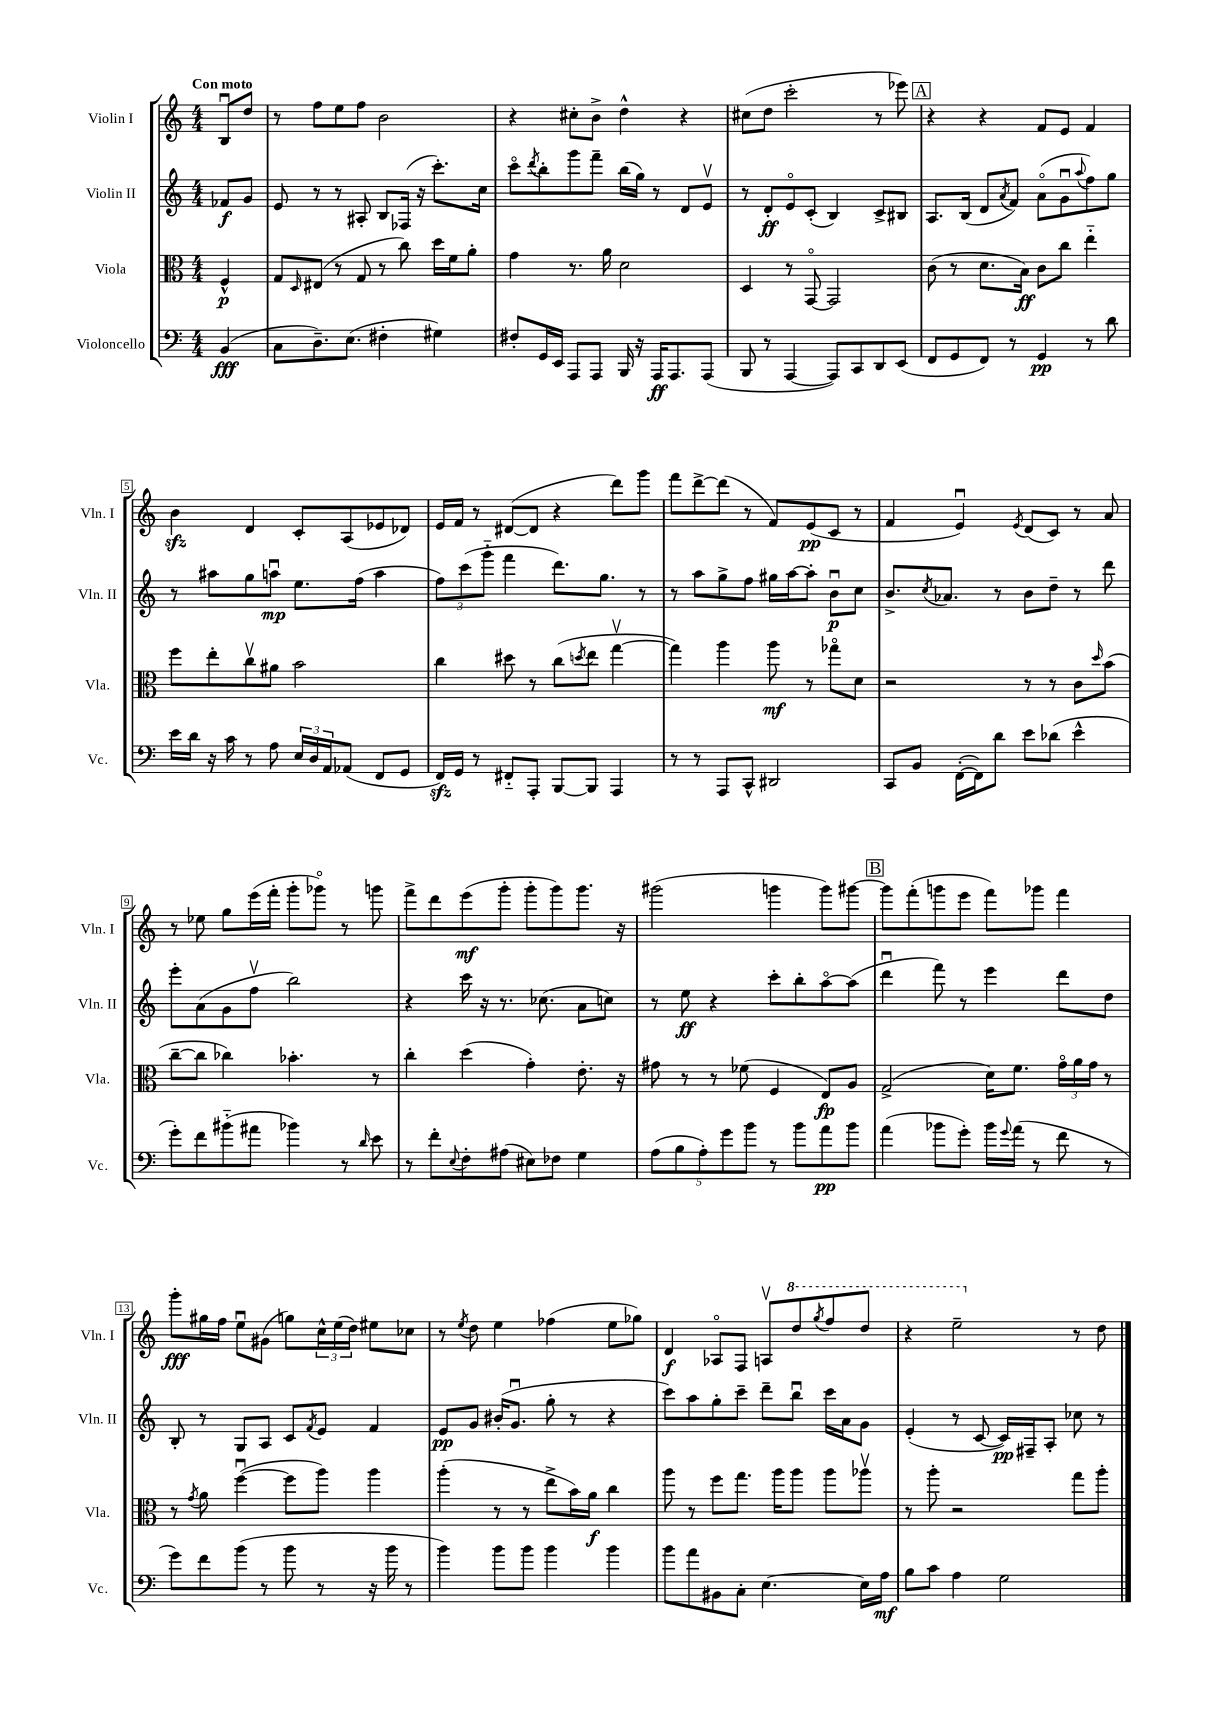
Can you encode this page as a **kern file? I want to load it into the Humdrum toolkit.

**kern	**kern	**kern	**kern
*staff4	*staff3	*staff2	*staff1
*clefF4	*clefC3	*clefG2	*clefG2
*k[]	*k[]	*k[]	*k[]
*M4/4	*M4/4	*M4/4	*M4/4
(4BB	4F^^	8f-	8Bu
.	.	8g	8dd
=	=	=	=
8C	8G	8e	8r
.	16qqD	.	.
8.D~)	(8E#	8r	8ff
.	8r	8r	8ee
(8.E	.	.	.
.	8G	8A#'	8ff
4F#'	8r	8B	2b
.	8cc)	(16F-	.
.	.	16r	.
4G#)	16dd	8.ccc')	.
.	16f	.	.
.	8a'	.	.
.	.	16cc	.
=	=	=	=
8F#'	4g	8ccco	4r
.	.	8qddd	.
16GG	.	8bb'	.
16EE	.	.	.
8AAA	8.r	8ggg	8cc#'
8AAA	.	8fff~	8b^
.	16a	.	.
16BBB	2d	(16bb	4dd^^
16r	.	16gg)	.
16AAA	.	8r	.
8.AAA	.	.	.
.	.	8d	4r
(8AAA	.	8ev	.
=	=	=	=
8BBB	4D	8r	(8cc#
8r	.	8d'	8dd
[4AAA	8r	8eo	2ccc'
.	[8GGo	(8c'	.
8AAA])	2GG]	4B)	.
8CC	.	.	.
8DD	.	8c^	8r
(8EE	.	8B#	8eee-)
=	=	=	=
8FF	(8c	8.A	4r
8GG	8r	.	.
.	.	(16B	.
8FF)	8.d	8d	4r
.	.	8qa	.
8r	.	8f)	.
.	16B)	.	.
4GG	8c	(8ao	8f
.	8cc	8gu	8e
.	.	8qqaa	.
8r	4ee'~	8ff)	4f
8d	.	8gg	.
=	=	=	=
16e	8ff	8r	4b
16d	.	.	.
16r	8ee'	8aa#	.
16c	.	.	.
8r	8ccv	8gg	4d
8A	8a#	8aau	.
24E	2b	8.ee	8c'
24D	.	.	.
24AA	.	.	.
(8AA-	.	.	(8A
.	.	(16ff	.
8FF	.	4aa	8e-
8GG	.	.	8d-)
=	=	=	=
16FF)	4cc	12ff)	16e
16GG	.	.	16f
.	.	(12ccc	.
8r	.	.	8r
.	.	12ggg'~	.
8FF#'~	8dd#	4fff	([8d#
8AAA'	8r	.	8d#]
[8BBB	(8cc	8.ddd)	4r
.	8qdd	.	.
8BBB]	8ee	.	.
.	.	8.gg	.
4AAA	[4ggv	.	8ddd)
.	.	8r	8ggg
=	=	=	=
8r	4gg])	8r	8fff
8r	.	8aa	[8ddd^
8AAA	4aa	8gg^	(8ddd]
8CC^^	.	8ff	8r
2DD#	8aa	16gg#	8f)
.	.	[16aa	.
.	8r	8aa']	(8e
.	8gg-o	8bu	8c
.	8d	8cc	8r
=	=	=	=
8CC	2r	8.b^	4f
8BB	.	.	.
.	.	8qcc	.
.	.	8.a-	.
([16FF'	.	.	4eu)
16FF])	.	.	.
8d	.	8r	.
.	.	.	8qe
8e	8r	8b	(8d
(8d-	8r	8dd~	8c)
4e^^	8c	8r	8r
.	16qqdd	.	.
.	(8b	8ddd	8a
=	=	=	=
8g')	[8cc~	8eee'	8r
8f	8cc]	(8a	8ee-
(8b#'~	4cc-)	8g	8gg
8a#	.	8ffv	(16eee
.	.	.	16fff'
4b-)	4.b-'	2bb)	8ggg'
.	.	.	8ggg-o)
8r	.	.	8r
16qqd	.	.	.
8e	8r	.	8ggg
=	=	=	=
8r	4cc'	4r	8fff^
8f'	.	.	8ddd
8qqE	.	.	.
8F'	(4dd	16ccc	(8eee
.	.	16r	.
(8A#	.	8.r	8ggg'
8E#)	4g')	.	8ggg'
.	.	(8.cc-	.
8F-	.	.	8ggg)
4G	8.e'	8a	8.ggg
.	.	8cc)	.
.	16r	.	16r
=	=	=	=
(10A	8g#	8r	(2ggg#
10B	.	.	.
.	8r	8ee	.
10A')	.	.	.
.	8r	4r	.
10g	.	.	.
.	(8f-	.	.
10b	.	.	.
8r	4F	8ccc'	4ggg
8b	.	8bb'	.
8a	8E)	[8aao	8ggg)
8b	8A	(8aa]	[8ggg#
=	=	=	=
(4a	(2G^	4dddu	8ggg#]
.	.	.	(8fff'
8b-	.	8fff)	8ggg
8g')	.	8r	8eee
16b-	16d)	4eee	8fff)
8qqg	.	.	.
(16a	8.f	.	.
8r	.	.	8ggg-
8f	24go	8ddd	4fff
.	24a	.	.
.	24g	.	.
8r	8r	8dd	.
=	=	=	=
8g)	8r	8B'	8ggg'
.	8qg	.	.
8f	8a	8r	16gg#
.	.	.	16ff
(8b	([4ffu	8G	8eeu
8r	.	8A	(8g#
8b	8ff]	8c	8gg)
.	.	8qf	.
8r	8aa)	8e	24cc^^
.	.	.	(24ee
.	.	.	24dd)
16r	4aa	4f	8ee#
16b	.	.	.
8r	.	.	8cc-
=	=	=	=
4b)	(4aa'	8e	8r
.	.	.	8qee
.	.	8g	8dd
8b	8r	(16b#'	4ee
.	.	8.gu	.
8b	8r	.	.
4b	8ee^	8gg'	(4ff-
.	16b)	8r	.
.	16a	.	.
4b	4cc	4r	8ee
.	.	.	8gg-)
=	=	=	=
8b	8aa	8ccc)	4d
8a	8r	8aa	.
8BB#	8ff	8gg'	8A-o
8C'	8.gg	8ccc~	8F
[4.E	.	8ddd~	8Av
.	16aa	.	.
.	8aa	8bbu	8ddd
.	.	.	8qggg
.	8aa	16ccc	8fff
.	.	16a	.
16E]	8aa-v	8g	8ddd
16A	.	.	.
=	=	=	=
8B	8r	(4e'	4r
8c	8aa'	.	.
4A	2r	8r	2eee~
.	.	[8c	.
2G	.	16c])	.
.	.	16F#~	.
.	.	8A'	.
.	8gg	8cc-	8r
.	8aa'	8r	8dd
==	==	==	==
*-	*-	*-	*-
